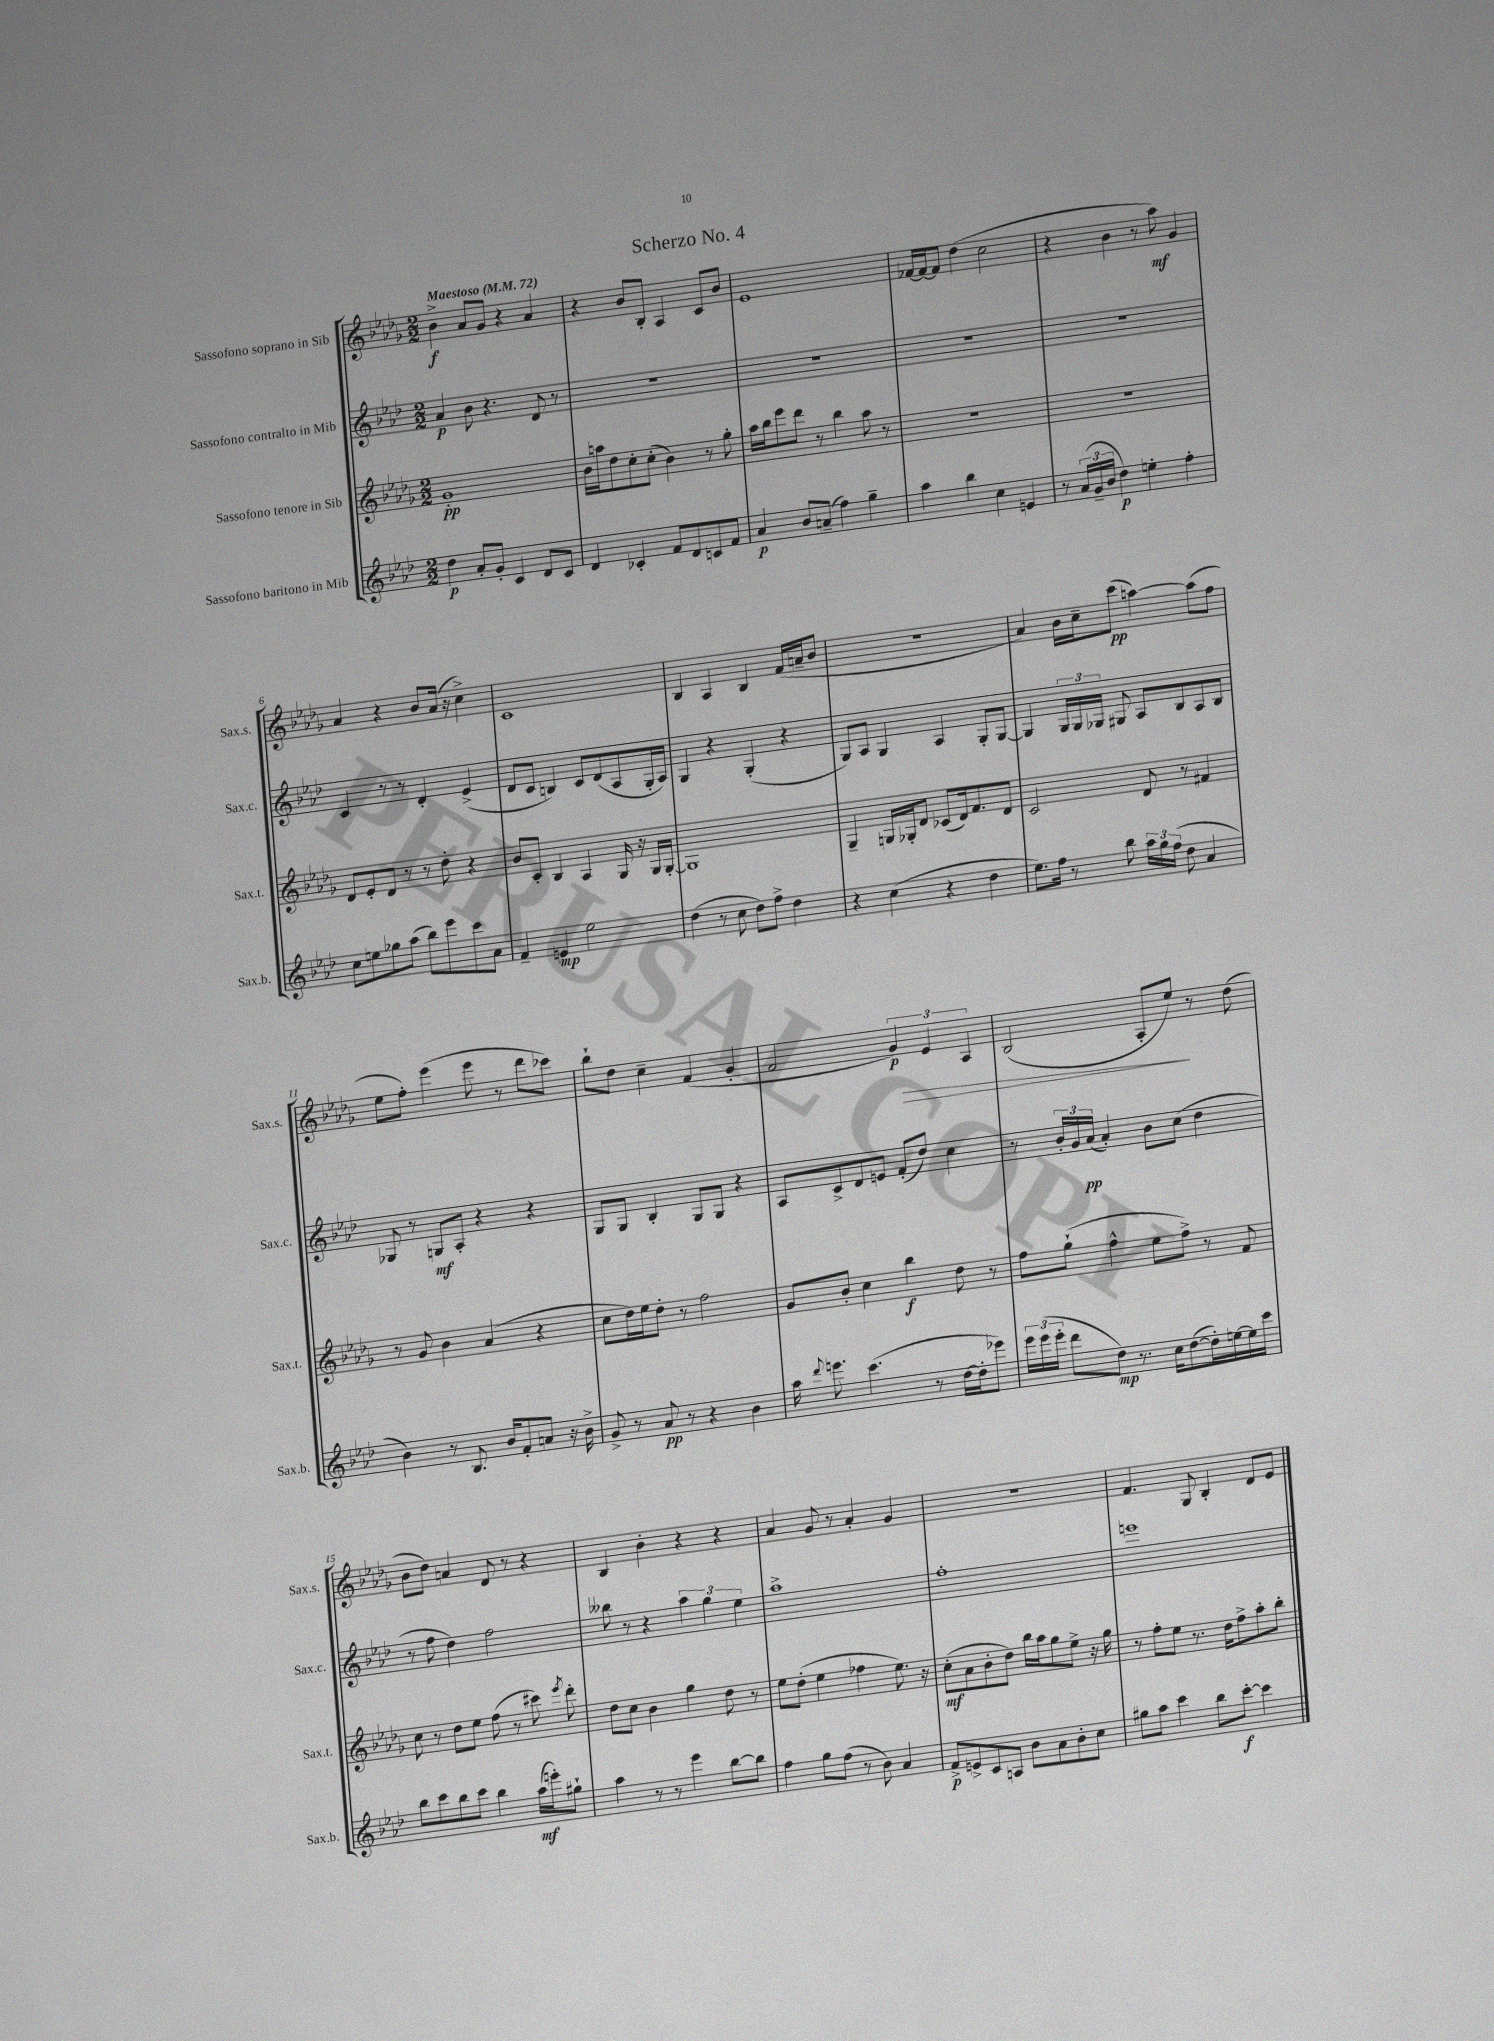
\header { title = "Scherzo No. 4" }
<<
\new StaffGroup <<
\new Staff = "s0" \with { instrumentName = "Sassofono soprano in Sib" shortInstrumentName = "Sax.s." } {
    \clef treble \key des \major \numericTimeSignature \time 2/2 \tempo "Maestoso" 4 = 72
    \autoBeamOff bes'4->\f aes'8[ ges'8] r4 aes'4 |
    r4 bes'8[ bes8]-. aes4 c'8[ bes'8] |
    ees'1 |
    fes'16[~ fes'16~ fes'8] des''4( c''2 |
    r4 bes'4 r8 aes''8\mf) ges'4 |
    aes'4 r4 bes'8[ aes'16]( r16 c''4->) |
    c'1 |
    bes4 aes4 bes4 f'16[( a'16-- bes'8] |
    R1 |
    aes'4) bes'16[ c''16-- c'''8]\pp( a''4~) a''8[( f''8] |
    ees''8[ f''8]-.) ees'''4( ees'''8 r8 des'''8[ ces'''8]) |
    bes''8[-! des''8] c''4-- f'4( ges'4-. |
    f'2 \tuplet 3/2 { ges'4\p\>) ees'4 aes4 } |
    bes2( aes8[-. ees''8]\!) r8 des''8( |
    bes'8[ des''8]) a'4 des'8 r8 r4 |
    bes4 bes'4-. r4 r4 |
    aes'4 ges'8 r8 aes'4-. ges'4 |
    r1 |
    f'4. ges8 bes4-. des'8[ ees'8] \bar "|." |
}
\new Staff = "s1" \with { instrumentName = "Sassofono contralto in Mib" shortInstrumentName = "Sax.c." } {
    \clef treble \key aes \major \numericTimeSignature \time 2/2
    \autoBeamOff aes'4\p bes'8 r4. des'8 r8 |
    R1 |
    R1 |
    R1 |
    R1 |
    c'4 r8 r8 des'4-. ees'4->( |
    des'8[ c'8] b4) c'8[ des'8( aes8 g16-. aes16]) |
    g4 r4 g4-.( r4 |
    g8[) aes8] g4 aes4 g8[-. g8]~ |
    g4 \tuplet 3/2 { g16[ g16 ges16] } gis8 aes8[ bes8 aes8 bes8] |
    ges8 r8 g8[\mf aes8]-. r4 r4 |
    g8[ g8] bes4-. g8[ g8] r4 |
    aes8[ c'8-> des'8 e'8] f'8[-.( des''8]) c''4 |
    r8 \tuplet 3/2 { bes'16[-. g'16 aes'16]\pp( } aes'4-.) bes'8[ c''8]( des''4 |
    r8 f''8 des''4) f''2 |
    beses''8 r8 r4 \tuplet 3/2 { aes''4 g''4 ees''4 } |
    aes''1-> |
    f''1-. |
    e'''1 \bar "|." |
}
\new Staff = "s2" \with { instrumentName = "Sassofono tenore in Sib" shortInstrumentName = "Sax.t." } {
    \clef treble \key des \major \numericTimeSignature \time 2/2
    \autoBeamOff ges'1-.\pp |
    bes'16[ a''16 des''8 c''8-. c''8]-.( bes'4) r8 ges''8-. |
    aes''16[ bes''16 ees'''8 des'''8] r8 bes''4 aes''8 r8 |
    R1 |
    R1 |
    des'8[ ees'8-. des'8] r8 r8 des''8-. r4 |
    bes'8[ c'8]-. bes4 aes4 ges16 r16 ges16[ ges16]~-. |
    ges1 |
    ges4-- g16[ ges16-. des'8] ces'8[( des'16) f'8. des'8] |
    c'2 des'8 r8 fis'4 |
    r8 ges'8 bes'4 aes'4( r4 |
    c''8[ des''16) ees''16 des''8]-. r8 f''2 |
    ges'8[ bes'8]-. c''4 bes''4\f des''8 r8 |
    f''8[ ges''8]-!( f''4-^ ees''8[ f''8]->) r8 f'8 |
    c''8 r8 des''8[ ees''8] f''8( r8 cis'''8) \acciaccatura { ees'''8 } des'''8-. |
    des''8[ c''8] bes'4 ges''4 des''8 r8 |
    ees''8[ des''8]-.( ees''4 fes''4 ees''8.) r16 |
    c''8[-.\mf( aes'8 bes'8-. des''8]) bes''16[ aes''16 ges''8 ees''8]-> r16 ges''16 |
    r8 f''8[-. ees''8] r8. des''16[ f''8-> aes''8-. bes''8]-. \bar "|." |
}
\new Staff = "s3" \with { instrumentName = "Sassofono baritono in Mib" shortInstrumentName = "Sax.b." } {
    \clef treble \key aes \major \numericTimeSignature \time 2/2
    \autoBeamOff des''4\p aes'8[-. g'8]-. c'4 des'8[ c'8] |
    des'4 ces'4-. f'8[ des'8 c'8 f'8] |
    aes'4\p bes'8[ a'8]--( f''4) g''4-- |
    aes''4 bes''4 c''4 e'4 |
    r8 \tuplet 3/2 { aes'16[( g'16-- bes'16] } des''4\p) e''4-. f''4-. |
    c''8[ e''8 ges''8 aes''8]( bes''8[) ees'''8 c'''8 aes'8] |
    f'4-- e'4\mp ees''2 |
    des''4( r8 c''8 des''8[) f''8]-> des''4 |
    r4 c''4( r4 des''4 |
    ees''8.[) f''16] r8 bes''8 \tuplet 3/2 { aes''16[ g''16 f''16]( } des''8 aes'4 |
    bes'4) r8 bes8. bes'16[ f'8-. a'8] r16 bes'16-> |
    g'8-> r8 aes'8\pp r8 r4 bes'4 |
    aes''16 \appoggiatura { des'''8 } e'''8. c'''4.( r8 des''16[~ des''16-. ees'''8]) |
    \tuplet 3/2 { ees'''16[ ees'''16( ees'''16]-. } des'''8[ des''8]\mp) r8. c''16[ des''8~( des''16-.) e''16~ e''16 c'''16] |
    bes''8[ c'''8 bes''8 c'''8] bes''4 aes''16[\mf( e'''16-.) gis''8]-! |
    aes''4 r8 r8 ees'''4 bes''8[~ bes''8] |
    f''4 g''8[ f''8]( r8 bes'8) aes'4 |
    f'8[->\p e'8-> c'8 a8] bes'8[ aes'8 bes'8-. c''8] |
    gis''8[ aes''8] c'''4 bes''8[ c'''8]~-.\f c'''4 \bar "|." |
}
>>
>>
